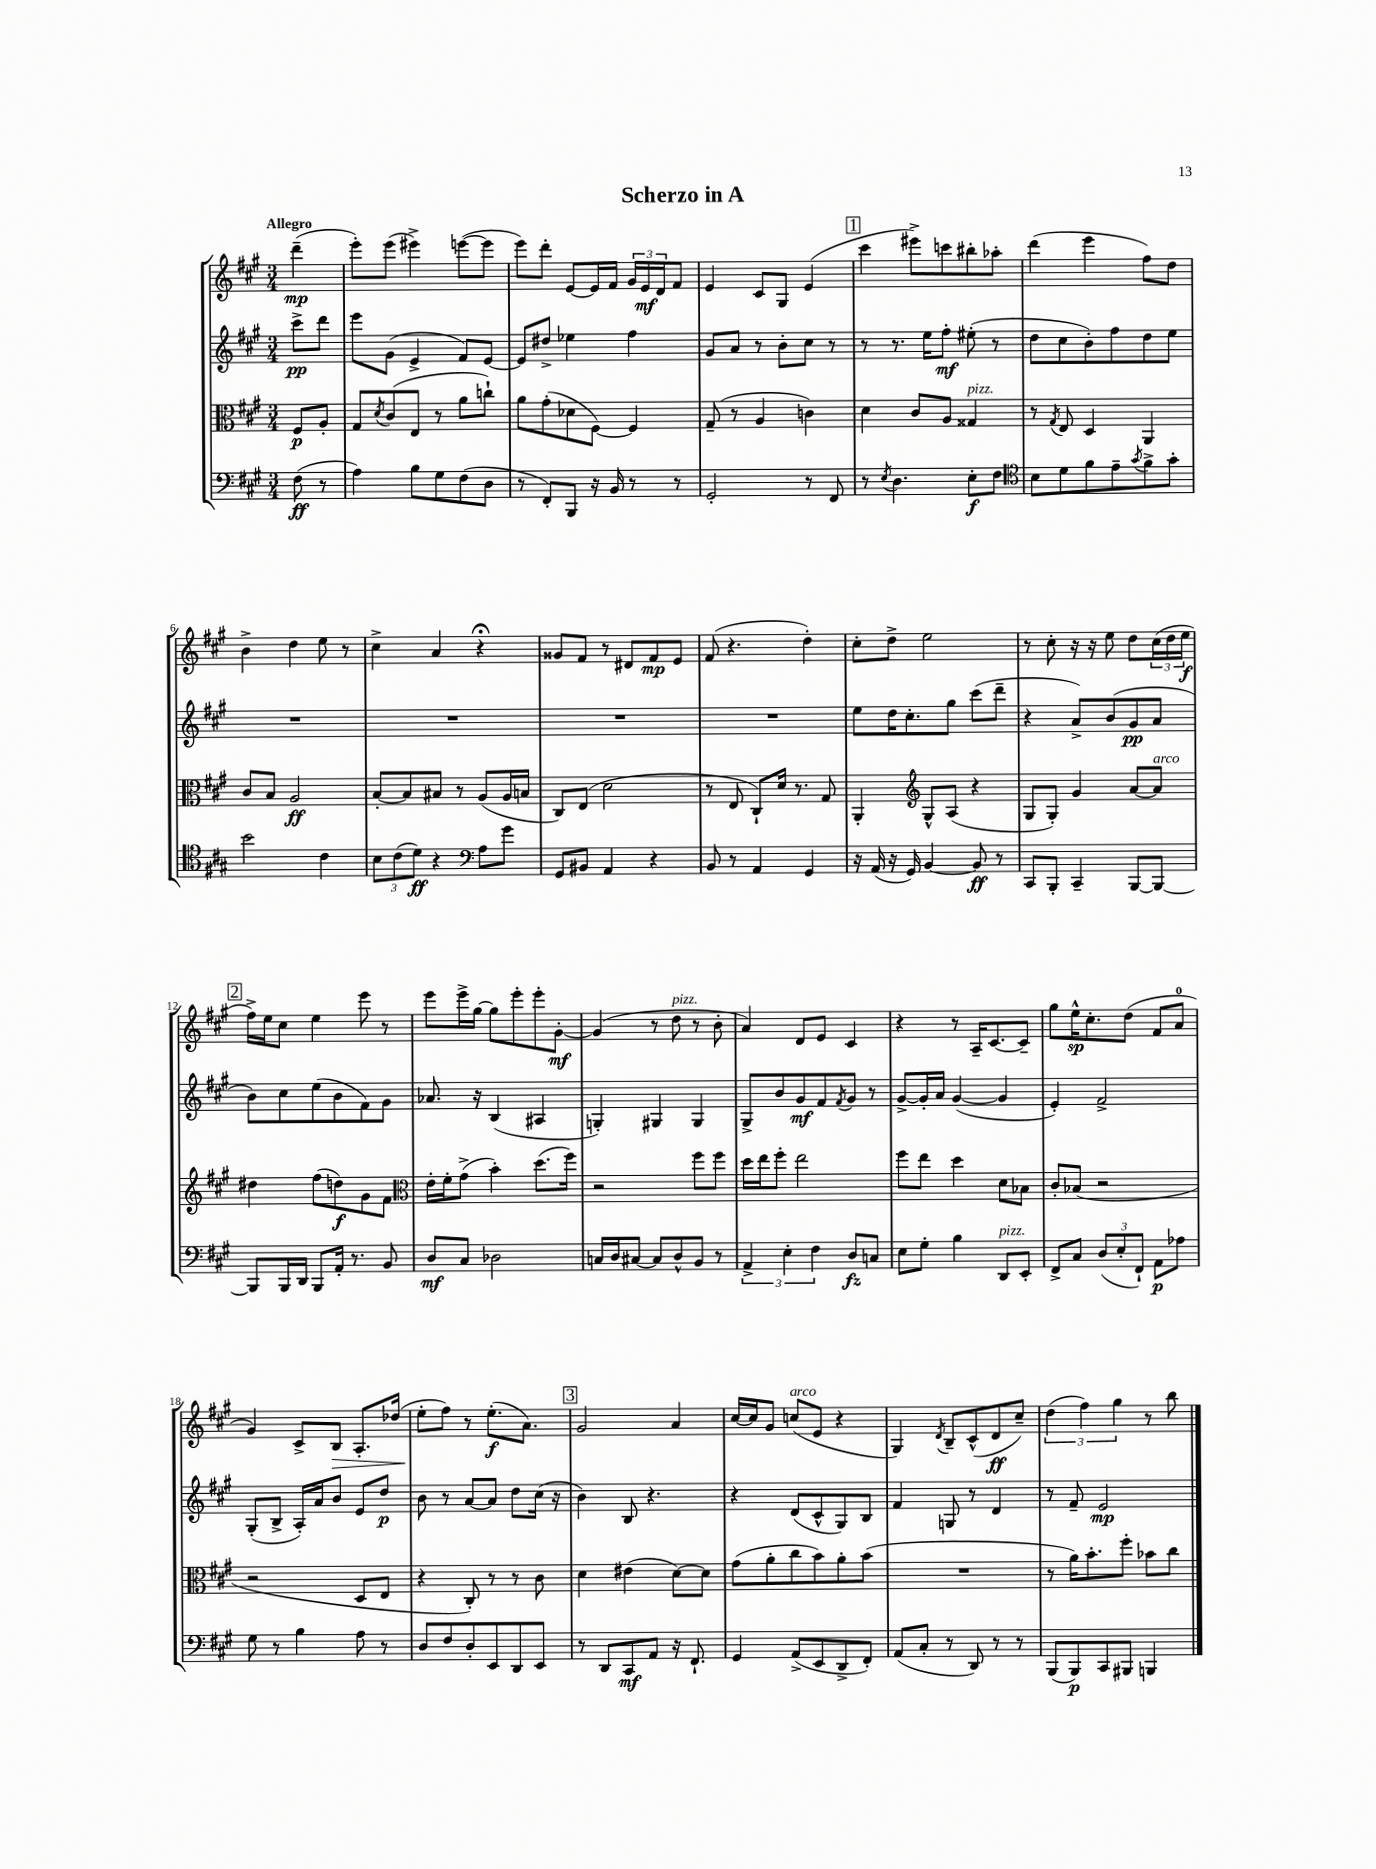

**kern	**kern	**kern	**kern
*staff4	*staff3	*staff2	*staff1
*clefF4	*clefC3	*clefG2	*clefG2
*k[f#c#g#]	*k[f#c#g#]	*k[f#c#g#]	*k[f#c#g#]
*M3/4	*M3/4	*M3/4	*M3/4
(8F#	8F#	8ccc#^	(4ddd~
8r	8A'	8ddd	.
=	=	=	=
4A)	8G#	8eee	8eee')
.	8qd	.	.
.	(8c#	(8g#	(8eee
8B	8E	4e^	4eee#^)
8G#	8r	.	.
(8F#	8a	8f#)	([8eee
8D	8cc`)	[8e	8eee]
=	=	=	=
8r	8a	8e]	8eee)
8FF#')	(8g#'	8dd#^	8ddd'
8BBB	8d-	4ee-	[8e
16r	[8F#)	.	16e]
16BB	.	.	16f#
8r	4F#]	4ff#	24g#
.	.	.	24e
.	.	.	24d
8r	.	.	8f#
=	=	=	=
2GG#'	(8G#~	8g#	4e
.	8r	8a	.
.	4A	8r	8c#
.	.	8b'	8G#
8r	4c)	8cc#	(4e
8FF#	.	8r	.
=	=	=	=
8r	4d	8r	4ccc#
8qE	.	.	.
4.D	.	8.r	.
.	8c#	.	8eee#^)
.	.	16ee	.
.	8A	8ff#'	8ccc
8E'	4G##	(8ee#'	8bb#'
8F#	.	8r	8aa-'
=	=	=	=
*clefC4	*	*	*
8B	8r	8dd	(4ddd
.	8qG#	.	.
8d	8E	8cc#	.
8f#	4D	8b')	4eee
8e~	.	8ff#	.
8qg#	.	.	.
8f#^	4AA	8dd	8ff#)
8g#'	.	8ee	8dd
=	=	=	=
2b	8c#	2.r	4b^
.	8B	.	.
.	2A	.	4dd
4c#	.	.	8ee
.	.	.	8r
=	=	=	=
12B	[8B'	2.r	4cc#^
(12c#	.	.	.
.	8B]	.	.
12d)	.	.	.
4r	8B#	.	4a
.	8r	.	.
*clefF4	*	*	*
8A	(8A	.	4r;
8g#	16A	.	.
.	16B	.	.
=	=	=	=
8GG#	8C#)	2.r	8g##
8BB#	(8E	.	8f#
4AA	2d	.	8r
.	.	.	8d#
4r	.	.	8f#
.	.	.	8e
=	=	=	=
8BB	8r	2.r	(8f#
8r	8E	.	4.r
4AA	8C#`)	.	.
.	16d	.	.
.	8.r	.	.
4GG#	.	.	4dd')
.	8G#	.	.
=	=	=	=
16r	4AA'	8ee	8cc#'
(16AA	.	.	.
16r	.	16dd	8dd^
16GG#)	.	8.cc#'	.
*	*clefG2	*	*
[4BB	8G#^^	.	2ee
.	(8A	8gg#	.
8BB]	4r	(8ccc#	.
8r	.	8ddd~	.
=	=	=	=
8CC#	8G#	4r	8r
8BBB'	8G#')	.	8cc#'
4CC#~	4g#	8a^)	16r
.	.	.	16r
.	.	(8b	8ee
[8BBB	[8a	8g#	8dd
8BBB_	8a]	8a	(24cc#
.	.	.	24dd
.	.	.	24ee
=	=	=	=
8BBB]	4dd#	8b)	16ff#^)
.	.	.	16ee
16BBB	.	8cc#	8cc#
16DD	.	.	.
8BBB	(8ff#	(8ee	4ee
16AA'	8dd)	8b	.
8.r	.	.	.
.	8g#	8f#)	8eee
8BB	8f#	8g#	8r
=	=	=	=
*	*clefC3	*	*
8D	16e'	8.a-	8eee
.	16f#'	.	.
8C#	(8g#^	.	16eee^
.	.	16r	[16gg#
2D-	4b')	(4B	8gg#]
.	.	.	8eee'
.	(8.dd	4A#	8eee'
.	.	.	[8g#'
.	16ff#)	.	.
=	=	=	=
16C	2r	4G')	(4g#]
16D	.	.	.
[8C#	.	.	.
8C#]	.	4G#	8r
8D^^	.	.	8dd
8BB	8ff#	4G#	8r
8r	8ff#	.	8b'
=	=	=	=
6AA^	16dd	8G#^	4a)
.	16ee	.	.
.	8ff#'	8b	.
6E'	.	.	.
.	2ee	8g#	8d
6F#	.	.	.
.	.	8f#	8e
.	.	8qf#	.
8D	.	8g#	4c#
8C	.	8r	.
=	=	=	=
8E	8ff#	[8g#^	4r
8G#'	8ee	16g#']	.
.	.	16a	.
4B	4dd	([4g#	8r
.	.	.	16A~
.	.	.	[8.c#
8DD	8d	4g#]	.
8EE'	8B-	.	8c#~]
=	=	=	=
8FF#^	8c#'	4e')	8gg#
8C#	(8B-	.	16ee^^
.	.	.	8.cc#'
(12D	2r	2f#^	.
12E'	.	.	.
.	.	.	(8dd
12FF#`)	.	.	.
8AA	.	.	8f#
8A-	.	.	8a
=	=	=	=
8G#	2r	(8G#'	4g#)
8r	.	8B^	.
4B	.	16A')	8c#^
.	.	16a	.
.	.	8b	8B
8A	8D	8e	8.A'
8r	8E	8dd	.
.	.	.	(16dd-
=	=	=	=
8D	4r	8b	8ee'
8F#	.	8r	8ff#)
8D'	8C#')	[8a	8r
8EE	8r	8a]	(8.ee'
8DD	8r	8dd	.
.	.	.	8.a)
8EE	8c#	(16cc#	.
.	.	16r	.
=	=	=	=
8r	4d	4b)	2g#
8DD	.	.	.
8CC#	(4e#	8B	.
8AA	.	4.r	.
16r	[8d)	.	4a
8.FF#`	.	.	.
.	8d]	.	.
=	=	=	=
4GG#	(8g#	4r	[16cc#
.	.	.	16cc#]
.	8a'	.	8g#
(8AA^	8cc#	(8d	(8cc
8EE	8b)	8c#^^	8e
8DD^	8a'	8G#)	4r
8FF#')	(8b	8B	.
=	=	=	=
(8AA	2.r	4f#	4G#)
8C#'	.	.	.
.	.	.	8qd
8r	.	8G	8B~
8DD)	.	8r	(8c#^^
8r	.	4d	8d
8r	.	.	8cc#~)
=	=	=	=
(8BBB	8r	8r	(6dd
8BBB)	16a)	8f#~	.
.	.	.	6ff#)
.	8.b'	.	.
8CC#	.	2e	.
.	.	.	6gg#
8BBB#	8ff#'	.	.
4BBB	8b-	.	8r
.	8cc#	.	8bb
==	==	==	==
*-	*-	*-	*-
